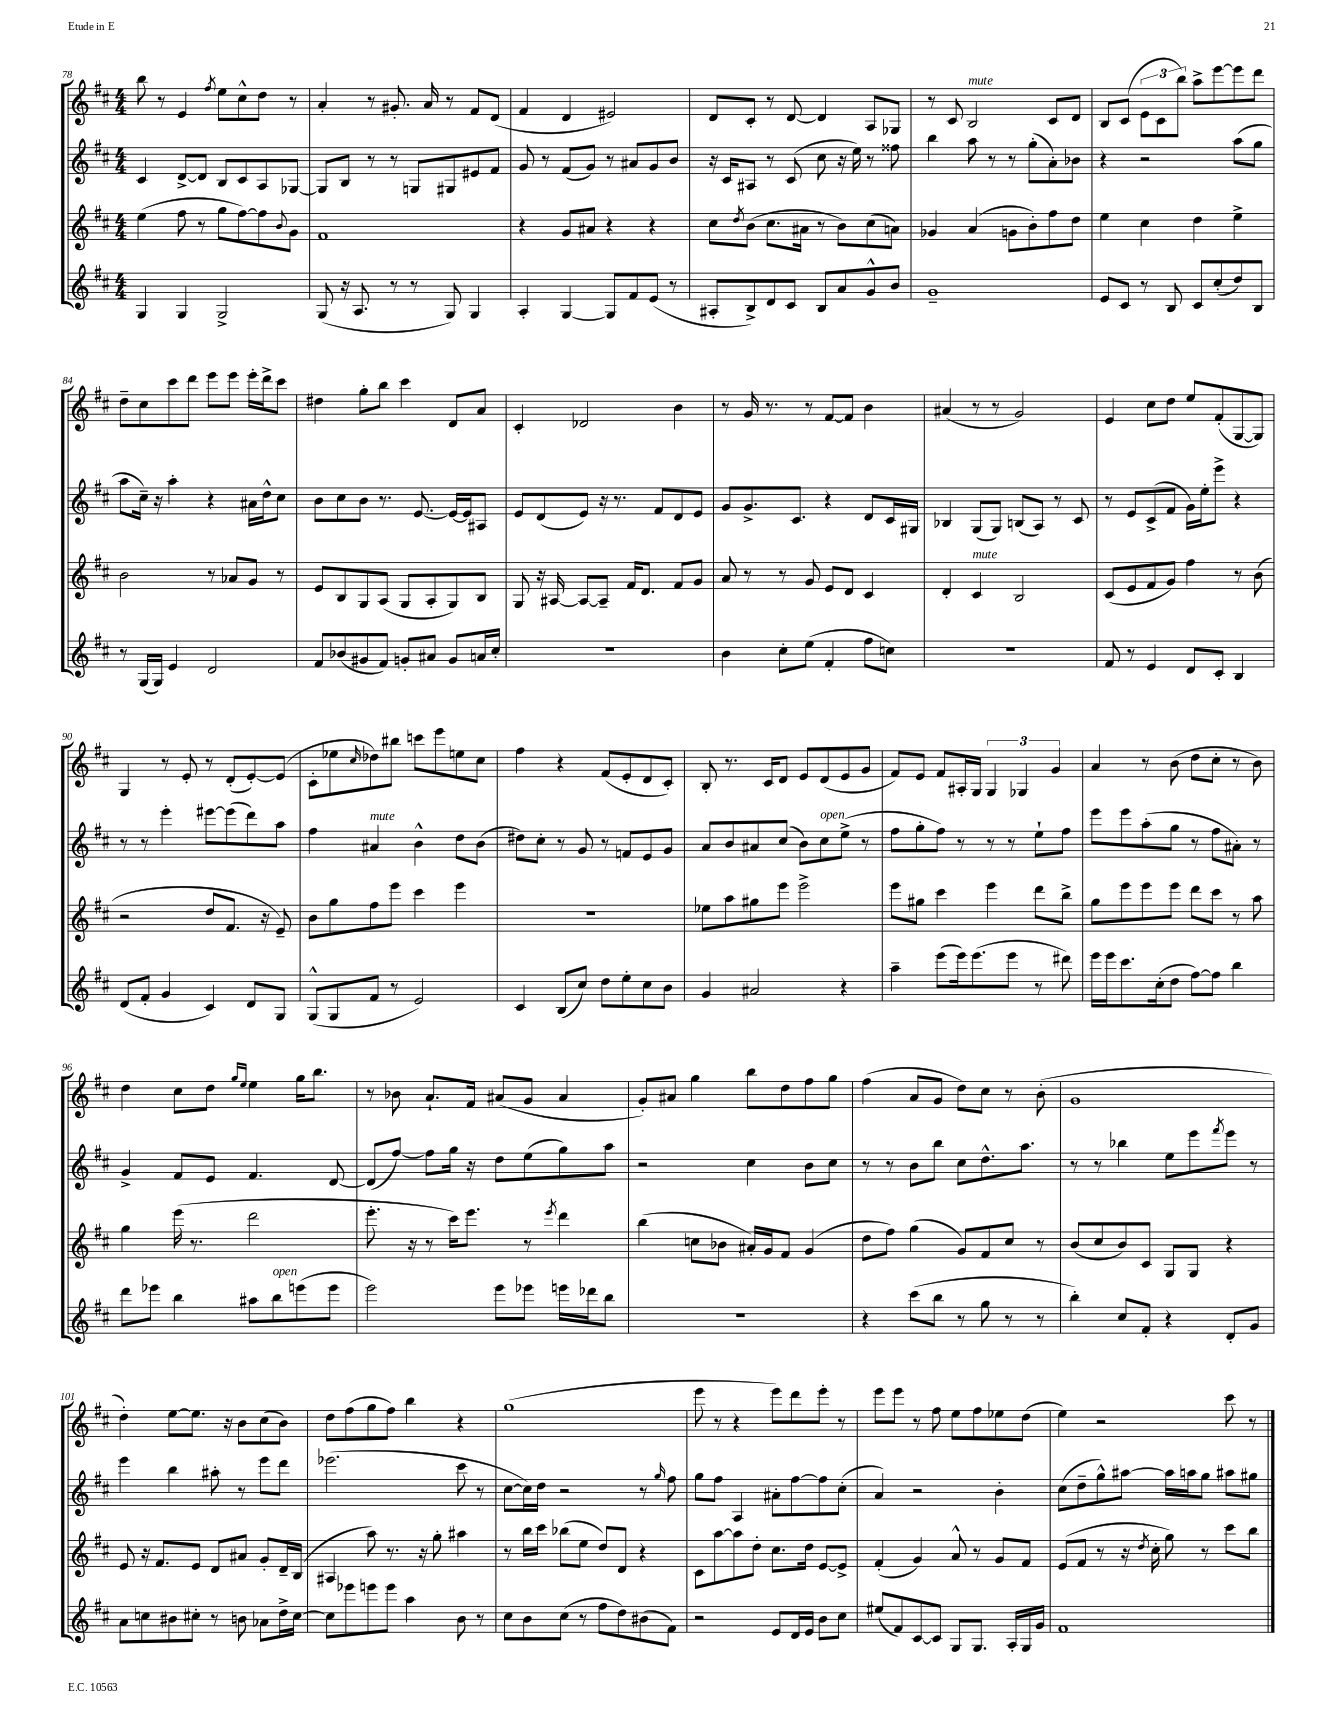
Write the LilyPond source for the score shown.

<<
\new StaffGroup <<
\new Staff = "s0" {
    \clef treble \key d \major \numericTimeSignature \time 4/4
    b''8 r8 e'4 \acciaccatura { fis''8 } e''8 cis''8-^ d''8 r8 |
    a'4-. r8 gis'8.-. a'16 r8 fis'8 d'8( |
    fis'4 d'4 eis'2) |
    d'8 cis'8-. r8 d'8~ d'4 a8 ges8 |
    r8 cis'8 b2^\markup { \italic "mute" } cis'8 d'8 |
    b8 cis'8( \tuplet 3/2 { e'8 cis'8 b''8) } a''8-> e'''8~ e'''8 d'''8 |
    d''8-- cis''8 cis'''8 d'''8 e'''8 e'''8 e'''16-. d'''16-> cis'''8 |
    dis''4 g''8-. b''8 cis'''4 d'8 a'8 |
    cis'4-. des'2 b'4 |
    r8 g'16 r8. r8 fis'8~ fis'8 b'4 |
    ais'4( r8 r8 g'2) |
    e'4 cis''8 d''8 e''8 fis'8-.( g8~ g8) |
    g4 r8 e'8-. r8 d'8-.( e'8~-.) e'8( |
    cis'8-. ees''8 \grace { cis''16 } des''8) bis''8 c'''8 e'''8 e''8 cis''8 |
    fis''4 r4 fis'8( e'8-. d'8 cis'8-.) |
    b8-. r8. cis'16 d'8 e'8 d'8( e'8 g'8 |
    fis'8) e'8 fis'8 ais16-. g16 \tuplet 3/2 { g4 ges4 g'4 } |
    a'4 r8 b'8( d''8 cis''8-. r8 b'8) |
    d''4 cis''8 d''8 \grace { g''16 e''16 } e''4 g''16 b''8. |
    r8 bes'8 a'8.-! fis'16 ais'8( g'8 ais'4 |
    g'8-.) ais'8 g''4 b''8 d''8 fis''8 g''8 |
    fis''4( a'8 g'8 d''8) cis''8 r8 b'8-.( |
    g'1 |
    d''4-.) e''8~ e''8. r16 b'8 cis''8( b'8) |
    d''8 fis''8( g''8 fis''8) b''4 r4 |
    g''1( |
    e'''8 r8 r4 e'''8) d'''8 e'''8-. r8 |
    e'''8 e'''8 r8 fis''8 e''8 fis''8 ees''8 d''8( |
    e''4) r2 cis'''8 r8 \bar "|." |
}
\new Staff = "s1" {
    \clef treble \key d \major \numericTimeSignature \time 4/4
    cis'4 d'8~-> d'8 b8 cis'8 a8 ges8~ |
    ges8 b8 r8 r8 g8 gis8 eis'8 fis'8 |
    g'8 r8 fis'8( g'8) r8 ais'8 g'8 b'8 |
    r16 cis'16 ais8 r8 cis'8( cis''8 r16 e''16) r8 fisis''8 |
    b''4 a''8 r8 r8 g''8-.( a'8-.) bes'8 |
    r4 r2 a''8( g''8 |
    a''8 cis''16--) r16 a''4-. r4 ais'16 d''16-^ cis''8 |
    b'8 cis''8 b'8 r8. e'8.~ e'16~ e'16 ais8 |
    e'8 d'8( e'8) r16 r8. fis'8 d'8 e'8 |
    g'8 g'8.-> cis'8. r4 d'8 cis'16 gis16 |
    bes4 g8( g8) b8( a8) r8 cis'8 |
    r8 e'8 cis'8->( fis'8 g'16) e''16-. e'''8-> r4 |
    r8 r8 e'''4-. eis'''8~ eis'''8( d'''8) a''8 |
    fis''4 ais'4^\markup { \italic "mute" } b'4-^ d''8 b'8( |
    dis''8) cis''8-. r8 g'8 r8 f'8 e'8 g'8 |
    a'8 b'8 ais'8 cis''8( b'8) cis''8^\markup { \italic "open" } e''8->( r8 |
    fis''8 g''8-. fis''8) r8 r8 r8 e''8-! fis''8 |
    e'''8 e'''8 a''8-.( g''8 r8 fis''8 ais'8-.) r8 |
    g'4-> fis'8 e'8 fis'4. d'8~ |
    d'8( fis''8~) fis''8 g''16 r16 d''8 e''8( g''8) a''8 |
    r2 cis''4 b'8 cis''8 |
    r8 r8 b'8 b''8 cis''8 d''8.-^ a''8. |
    r8 r8 bes''4 e''8 e'''8 \acciaccatura { fis'''8 } e'''8 r8 |
    e'''4 b''4 ais''8-. r8 e'''8 d'''8 |
    ees'''2.( cis'''8 r8 |
    cis''8~ cis''16) d''16 r2 r8 \grace { g''16 } fis''8 |
    g''8 fis''8 a4 ais'8-. fis''8~ fis''8 cis''8-.( |
    a'4) r2 b'4-. |
    cis''8( d''8-- g''8-^) ais''8~ ais''16 a''16 g''8 ais''8 gis''8 \bar "|." |
}
\new Staff = "s2" {
    \clef treble \key d \major \numericTimeSignature \time 4/4
    e''4( fis''8 r8 g''8 fis''8~) fis''8 \appoggiatura { b'8 } g'8 |
    fis'1 |
    r4 g'8 ais'8 r4 r4 |
    cis''8 \acciaccatura { d''8 } b'8( cis''8. ais'16 r8 b'8) cis''8( a'8) |
    ges'4 a'4( g'8 b'8-.) fis''8 d''8 |
    e''4 cis''4 d''4 e''4-> |
    b'2 r8 aes'8 g'8 r8 |
    e'8 b8 g8 a8( g8 a8-. g8) b8 |
    g8 r16 ais16~ ais8~ ais8-- fis'16 d'8. fis'8 g'8 |
    a'8 r8 r8 g'8 e'8 d'8 cis'4 |
    d'4-. cis'4^\markup { \italic "mute" } b2 |
    cis'8( e'8 fis'8 g'8) fis''4 r8 b'8( |
    r2 d''8 fis'8. r16 e'8--) |
    b'8 g''8 fis''8 e'''8 cis'''4 e'''4 |
    R1 |
    ees''8 a''8 gis''8 e'''8 e'''2-> |
    e'''8 gis''8 cis'''4 e'''4 d'''8 b''8-> |
    g''8 e'''8 e'''8 e'''8 d'''8 cis'''8 r8 a''8 |
    g''4 e'''16( r8. d'''2 |
    e'''8.-. r16 r8 cis'''16) e'''8. r8 \acciaccatura { e'''8 } d'''4 |
    b''4( c''8 bes'8 ais'16-.) g'16 fis'8 g'4( |
    d''8 fis''8) g''4( g'8) fis'8 cis''8 r8 |
    b'8( cis''8 b'8) cis'8 g8 g8 r4 |
    e'8 r16 fis'8. e'8 d'8 ais'8 g'8-. d'16-- b16( |
    ais4 a''8) r8. r16 g''8-. ais''4 |
    r8 b''16 cis'''16 bes''8( e''8 d''8) d'8 r4 |
    cis'8 a''8~ a''8 d''8-. cis''8. d''16 e'8~ e'8-> |
    fis'4-.( g'4) a'8-^ r8 g'8 fis'8 |
    e'8( fis'8 r8 r16 \acciaccatura { d''8 } cis''16-. g''8) r8 cis'''8 b''8 \bar "|." |
}
\new Staff = "s3" {
    \clef treble \key d \major \numericTimeSignature \time 4/4
    g4 g4 g2-> |
    g8( r16 a8. r8 r8 g8) g4 |
    a4-. g4~ g8 fis'8 e'8( r8 |
    ais8-. b8->) d'8 cis'8 b8 a'8 g'8-^ b'8 |
    g'1-- |
    e'8 cis'8 r8 b8 cis'8 cis''8-.( d''8) b8 |
    r8 g16( g16) e'4 d'2 |
    fis'8 bes'8( gis'8 fis'8) g'8-. ais'8 g'8 a'16 cis''16-. |
    R1 |
    b'4 cis''8-. e''8( fis'4-. fis''8 c''8) |
    R1 |
    fis'8 r8 e'4 d'8 cis'8-. b4 |
    d'8( fis'8-. g'4 cis'4) d'8 g8 |
    g8-^( g8 fis'8 r8 e'2) |
    cis'4 b8( cis''8) d''8 e''8-. cis''8 b'8 |
    g'4 ais'2 r4 |
    a''4-- e'''8( e'''16) e'''8.( e'''8 r8 dis'''8) |
    e'''16 e'''16 cis'''8. cis''16-.( d''8 fis''8~) fis''8 b''4 |
    d'''8 ees'''8 b''4 ais''8 b''8^\markup { \italic "open" } e'''8( e'''8 |
    e'''2) e'''8 ees'''8 e'''16 des'''16 b''8 |
    R1 |
    r4 cis'''8( b''8 r8 g''8 r8 r8 |
    b''4-.) cis''8 fis'8-. r4 d'8-. g'8 |
    a'8 c''8 bis'8 cis''8-. r8 b'8 aes'8 d''16-> cis''16~ |
    cis''8 ees'''8 e'''8 e'''8 a''4 b'8 r8 |
    cis''8 b'8 cis''8( r8 fis''8 d''8) bis'8( fis'8) |
    r2 e'8 d'16 e'16 b'8 cis''8 |
    eis''8( fis'8) cis'8~ cis'8 g8 g8. a16-. g16 g'16 |
    fis'1 \bar "|." |
}
>>
>>
\layout { \context { \Score currentBarNumber = #78 } }
